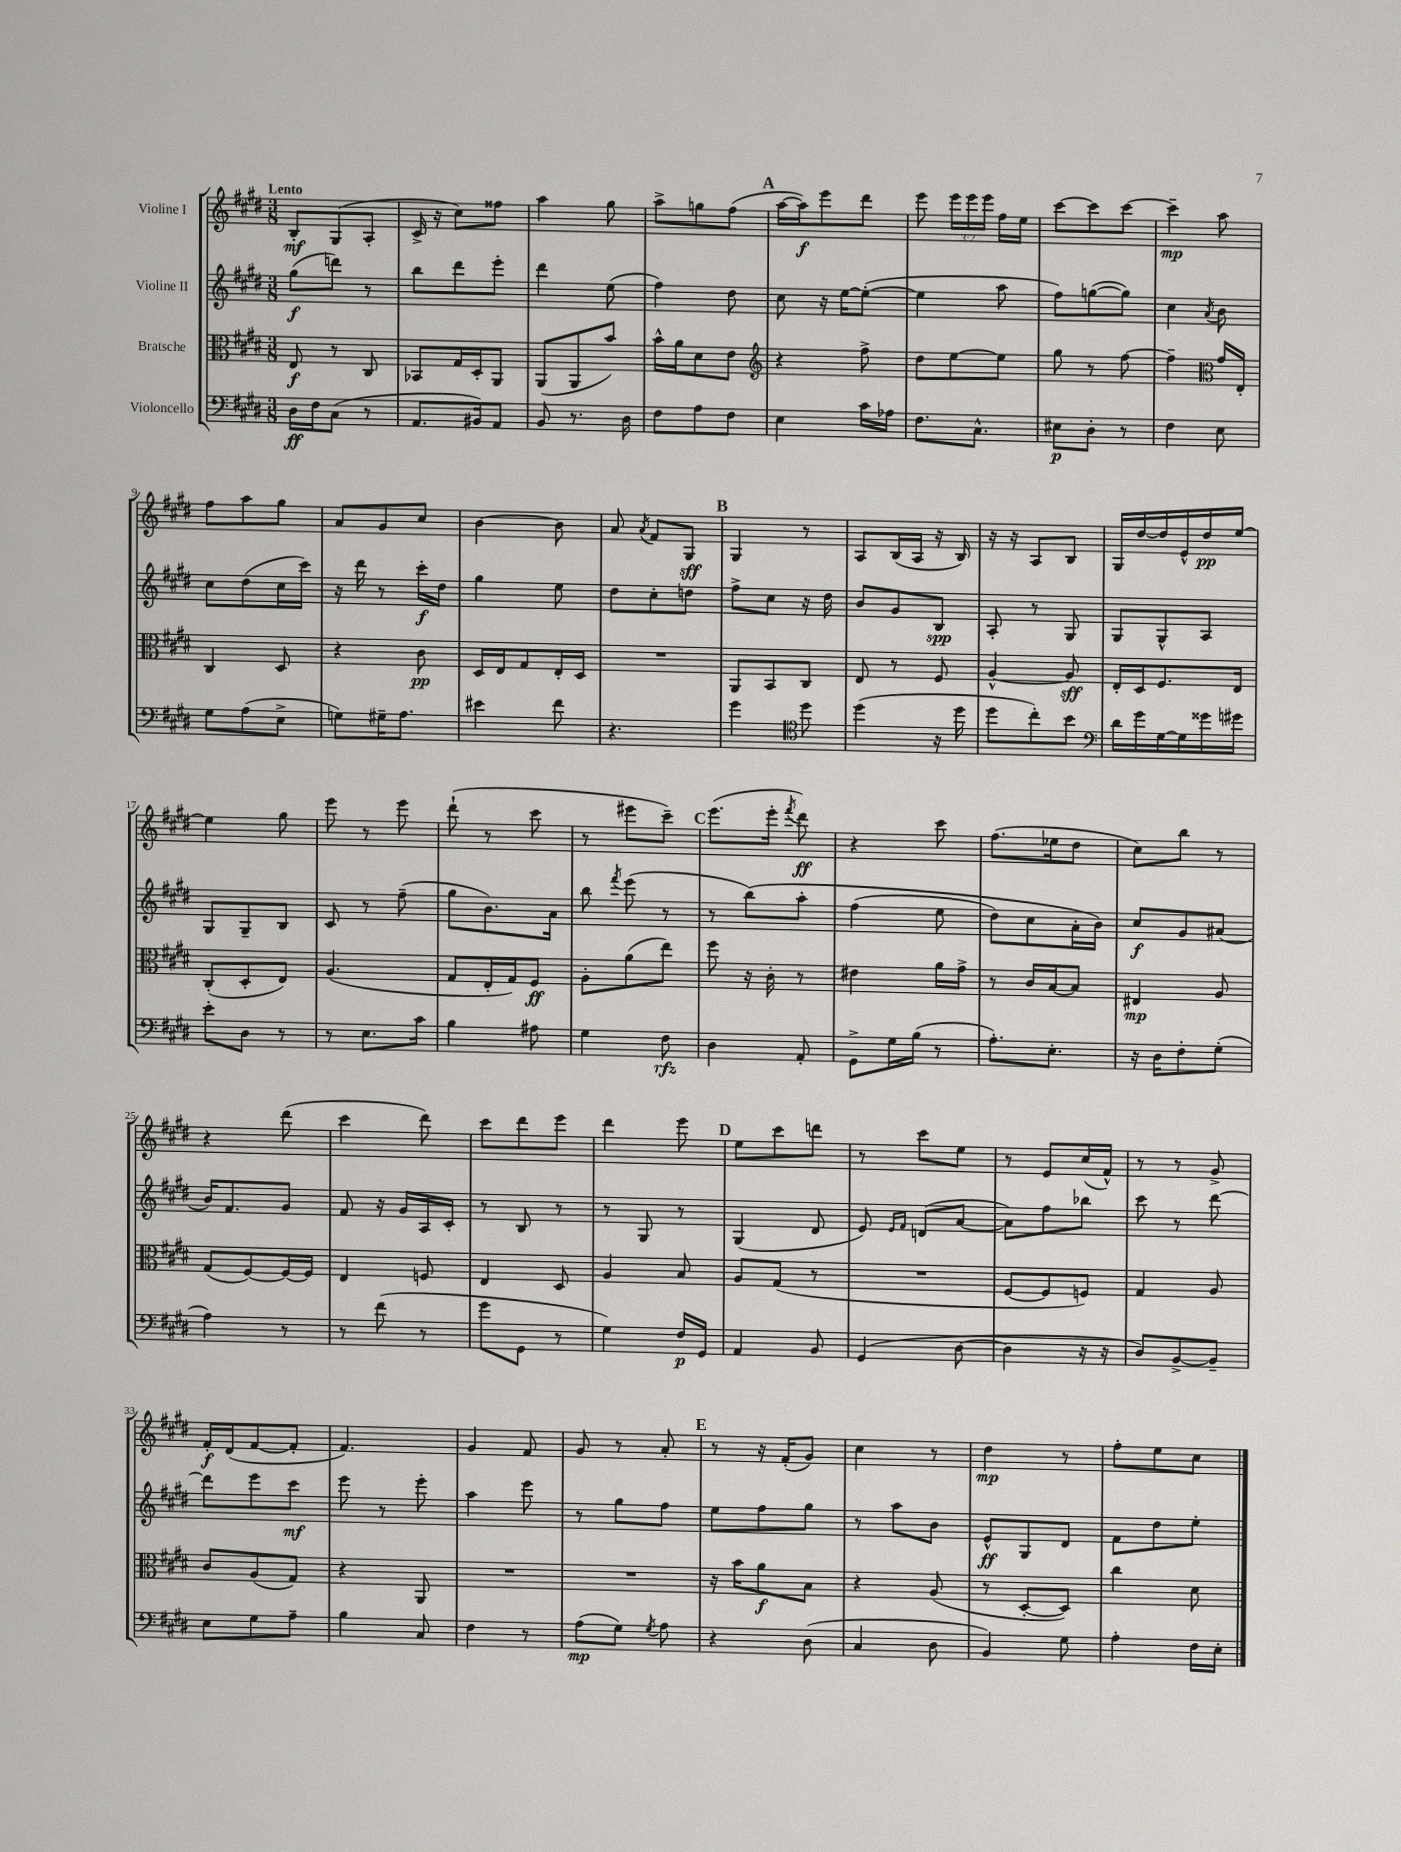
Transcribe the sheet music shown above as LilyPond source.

<<
\new StaffGroup <<
\new Staff = "s0" \with { instrumentName = "Violine I" } {
    \clef treble \key e \major \numericTimeSignature \time 3/8 \override Staff.TupletNumber.text = #tuplet-number::calc-fraction-text \tempo "Lento"
    \autoBeamOff b8[-.\mf gis8( a8]-. |
    cis'16-> r16 cis''8[) fisis''8] |
    a''4 gis''8 |
    a''8[-> g''8 fis''8]( |
    \mark \markup { \bold "A" } a''16[~ a''16\f) e'''8 dis'''8] |
    e'''8 \tuplet 3/2 { e'''16[ e'''16 e'''16] } fis''16[ e''16] |
    cis'''8[~ cis'''8 cis'''8]~ |
    cis'''4--\mp a''8 |
    fis''8[ a''8 gis''8] |
    a'8[ gis'8 cis''8] |
    b'4~ b'8 |
    a'8 \acciaccatura { a'8 } fis'8[ gis8]\sff |
    \mark \markup { \bold "B" } gis4 r8 |
    a8[ b16( a16] r16 b16) |
    r16 r16 a8[ b8] |
    gis16[ dis''16~ dis''16 e'16-^ dis''16\pp e''16]~ |
    e''4 gis''8 |
    e'''8 r8 e'''8 |
    dis'''8-!( r8 cis'''8 |
    r8 eis'''8[ cis'''8]--) |
    \mark \markup { \bold "C" } e'''8.[( e'''16]-. \acciaccatura { fis'''8 } dis'''8\ff) |
    r4 cis'''8 |
    fis''8.[( ees''16 dis''8] |
    cis''8[) b''8] r8 |
    r4 dis'''8( |
    cis'''4 dis'''8) |
    cis'''8[ dis'''8 e'''8] |
    dis'''4 e'''8 |
    \mark \markup { \bold "D" } e''8[ cis'''8 d'''8] |
    r8 cis'''8[ e''8] |
    r8 e'8[ cis''16( fis'16]-^) |
    r8 r8 gis'8-> |
    fis'16[-.\f dis'16( fis'8~ fis'8]-. |
    fis'4.) |
    gis'4 fis'8 |
    gis'8 r8 a'8-. |
    \mark \markup { \bold "E" } r8 r16 fis'16[-.( gis'8]) |
    cis''4 r8 |
    dis''4\mp r8 |
    fis''8[-. e''8 cis''8] \bar "|." |
}
\new Staff = "s1" \with { instrumentName = "Violine II" } {
    \clef treble \key e \major \numericTimeSignature \time 3/8
    \autoBeamOff gis''8[\f( d'''8]) r8 |
    b''8[ dis'''8 e'''8]-. |
    dis'''4 e''8( |
    fis''4) dis''8 |
    \mark \markup { \bold "A" } cis''8 r16 e''16[~ e''8]~-.( |
    e''4 a''8 |
    fis''8[) g''8~( g''8]) |
    cis''4 \acciaccatura { a'8 } b'8 |
    cis''8[ dis''8( cis''16 cis'''16]) |
    r16 dis'''16 r8 cis'''16[-.\f dis''16] |
    gis''4 e''8 |
    dis''8[ cis''8-. d''8] |
    \mark \markup { \bold "B" } fis''8[-> cis''8] r16 dis''16 |
    b'8[ gis'8 b8]\spp |
    a8-. r8 gis8 |
    gis8[ gis8-^ a8] |
    gis8[ gis8-- b8] |
    cis'8 r8 fis''8--( |
    gis''8[ b'8.) a'16] |
    b''8 \acciaccatura { fis'''8 } e'''8( r8 |
    \mark \markup { \bold "C" } r8 b''8[)\( a''8]-. |
    fis''4( e''8 |
    dis''8[) cis''8 a'16-. b'16]\) |
    cis''8[\f gis'8 ais'8]( |
    b'16[) fis'8. gis'8] |
    fis'8 r16 gis'16[ a16 cis'16]-. |
    r8 b8 r8 |
    r8 gis8 r8 |
    \mark \markup { \bold "D" } gis4( dis'8 |
    e'8) \grace { e'16[ fis'16] } d'8[( a'8]~ |
    a'8[) fis''8 bes''8] |
    cis'''8 r8 dis'''8~ |
    dis'''8[ e'''8 cis'''8]\mf |
    e'''8 r8 e'''8-. |
    a''4 e'''8 |
    r8 gis''8[ fis''8] |
    \mark \markup { \bold "E" } e''8[ fis''8 gis''8] |
    r8 a''8[ b'8] |
    e'8[-^\ff gis8 dis'8] |
    fis'8[ dis''8 e''8]-. \bar "|." |
}
\new Staff = "s2" \with { instrumentName = "Bratsche" } {
    \clef alto \key e \major \numericTimeSignature \time 3/8
    \autoBeamOff e8\f r8 cis8 |
    bes,8[ gis16 dis16-. a,8] |
    a,8[( a,8 b'8]) |
    b'16[-^ a'16 dis'8 e'8] |
    \mark \markup { \bold "A" } \clef treble r4 fis''8-> |
    dis''8[ e''8~ e''8] |
    gis''8 r8 fis''8~ |
    fis''4-- \clef alto gis'16[ e16]-. |
    cis4 dis8 |
    r4 cis'8\pp |
    dis16[ e16 gis8 e16-. dis16] |
    R4. |
    \mark \markup { \bold "B" } a,8[ b,8 cis8] |
    e8 r8 fis8 |
    a4~-^ a8\sff |
    e16[-. dis16 fis8. e16] |
    cis8[-.( dis8-. e8]) |
    a4.( |
    gis8[ e16-. gis16) fis8]\ff |
    a8[-. a'8( e''8]) |
    \mark \markup { \bold "C" } fis''8 r16 cis'16-. r8 |
    eis'4 a'16[ gis'16]-> |
    r8 cis'16[ b16~ b8] |
    eis4\mp a8 |
    gis8[( fis8~) fis16~ fis16] |
    e4 f8 |
    e4 dis8 |
    a4 b8 |
    \mark \markup { \bold "D" } a8[ gis8]( r8 |
    R4. |
    fis8[~ fis8 f8]) |
    gis4 a8 |
    cis'8[ a8( gis8]) |
    r4 a,8 |
    R4. |
    R4. |
    \mark \markup { \bold "E" } r16 b'16[ a'8\f b8] |
    r4 a8( |
    r8 dis8[~-. dis8]) |
    cis''4 dis'8 \bar "|." |
}
\new Staff = "s3" \with { instrumentName = "Violoncello" } {
    \clef bass \key e \major \numericTimeSignature \time 3/8
    \autoBeamOff dis16[\ff fis16 cis8]( r8 |
    a,8.[ bis,16) a,8] |
    b,8 r8. dis16 |
    fis8[ a8 fis8] |
    \mark \markup { \bold "A" } e4 cis'16[ aes16] |
    fis8.[ cis8.]-^ |
    eis8[\p dis8]-. r8 |
    fis4 e8 |
    gis8[ a8( e8]-> |
    g8[) gis16-- a8.] |
    eis'4 fis'8 |
    r4. |
    \mark \markup { \bold "B" } gis'4 \clef tenor dis''8 |
    dis''4( r16 dis''16 |
    dis''8[ cis''8-.) b'8] |
    \clef bass dis'16[ gis'16 gis16~ gis16 gisis'16 gis'16] |
    e'8[-. dis8] r8 |
    r8 e8.[ cis'16] |
    b4 ais8 |
    gis4 fis8\rfz |
    \mark \markup { \bold "C" } dis4 a,8-. |
    gis,8[-> gis16 b16]( r8 |
    a8.[-.) e8.]-. |
    r16 dis16[ fis8-. gis8]-.( |
    a4) r8 |
    r8 fis'8( r8 |
    gis'8[ gis,8] r8 |
    gis4) fis16[\p gis,16] |
    \mark \markup { \bold "D" } a,4 b,8 |
    gis,4( dis8~ |
    dis4 r16 r16 |
    dis8[) b,8~-> b,8]-- |
    e8[ gis8 a8]-- |
    b4 cis8 |
    fis4 r8 |
    a8[\mp( gis8]) \acciaccatura { gis8 } a8 |
    \mark \markup { \bold "E" } r4 dis8( |
    cis4 dis8 |
    b,4) gis8 |
    a4-. fis16[ e16]-. \bar "|." |
}
>>
>>
